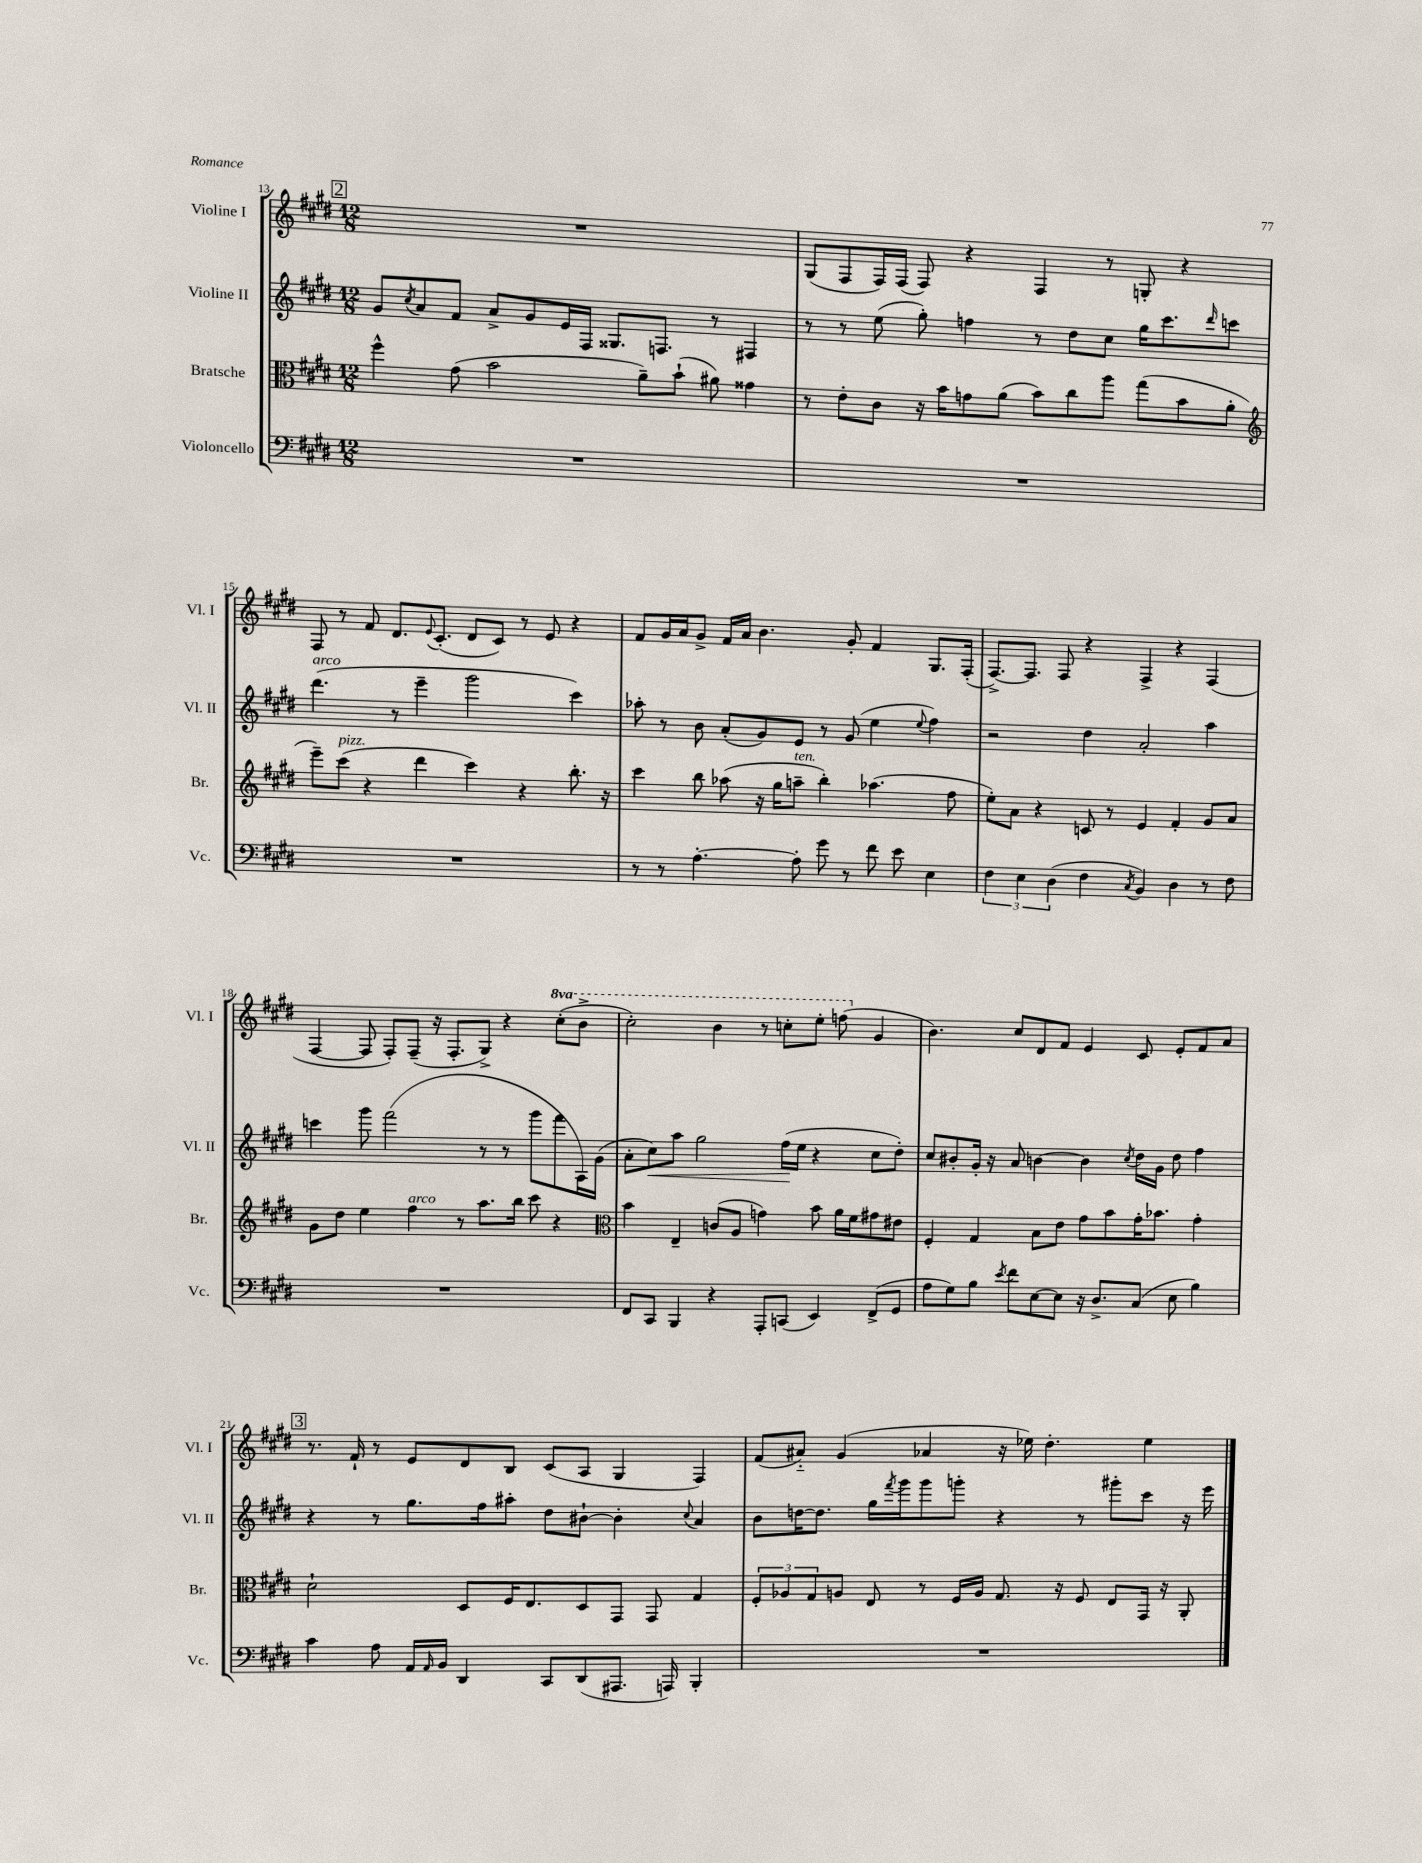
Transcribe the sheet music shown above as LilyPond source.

<<
\new StaffGroup <<
\new Staff = "s0" \with { instrumentName = "Violine I" shortInstrumentName = "Vl. I" } {
    \clef treble \key e \major \numericTimeSignature \time 12/8 \set Staff.ottavationMarkups = #ottavation-simple-ordinals
    \mark \markup { \box "2" } R1. |
    gis8( fis8 fis16) fis16( fis8) r4 fis4 r8 g8-. r4 |
    fis8 r8 fis'8 dis'8. \appoggiatura { e'8 } cis'8.-.( dis'8 cis'8) r8 e'8 r4 |
    fis'8 gis'16 a'16 gis'8-> fis'16 a'16 b'4. gis'8-. fis'4 gis8. fis16-.( |
    fis8.~->) fis8. fis8 r4 fis4-> r4 fis4( |
    fis4~ fis8 fis8-.) fis8--( r16 fis8.-. gis8->) r4 \ottava #1 cis'''8-.( b''8-> |
    cis'''2-.) b''4 r8 c'''8-. e'''8-. f'''8( \ottava #0 gis'4 |
    b'4.) cis''8 dis'8 fis'8 e'4 cis'8 e'8-. fis'8 a'8 |
    \mark \markup { \box "3" } r8. fis'16-! r8 e'8 dis'8 b8 cis'8( a8 gis4 fis4) |
    fis'8( ais'8-_) gis'4( aes'4 r16 ees''16) dis''4.-. ees''4 \bar "|." |
}
\new Staff = "s1" \with { instrumentName = "Violine II" shortInstrumentName = "Vl. II" } {
    \clef treble \key e \major \numericTimeSignature \time 12/8
    \mark \markup { \box "2" } gis'8 \acciaccatura { cis''8 } a'8 fis'8 a'8-> gis'8 e'16 fis16 gisis8. f8. r8 fis4 |
    r8 r8 e''8( gis''8-.) f''4 r8 dis''8 cis''8 gis''16 cis'''8. \grace { dis'''16 } c'''8 |
    dis'''4.^\markup { \italic "arco" }( r8 e'''4-- gis'''2 cis'''4) |
    aes''8-. r8 b'8 a'8-.( gis'8) e'8 r8 gis'8( e''4 \appoggiatura { e''8 } fis''4) |
    r2 dis''4 a'2-. a''4 |
    c'''4 gis'''8 fis'''2( r8 r8 gis'''8 fis'''8 a16) gis'16( |
    a'8-. cis''8\<) a''8 gis''2 fis''16\!( e''16 r4 cis''8 dis''8-.) |
    cis''8 bis'8-. gis'16-. r16 a'8 b'4~ b'4 \acciaccatura { cis''8 } dis''16 gis'16 dis''8 fis''4 |
    \mark \markup { \box "3" } r4 r8 gis''8. fis''16 ais''8-. dis''8 bis'8~-! bis'4-. \appoggiatura { cis''8 } a'4 |
    b'8 d''16~ d''8. gis''16 \acciaccatura { fis'''8 } gis'''16 gis'''8 g'''8-. r4 r8 gis'''8-. cis'''8 r16 e'''16 \bar "|." |
}
\new Staff = "s2" \with { instrumentName = "Bratsche" shortInstrumentName = "Br." } {
    \clef alto \key e \major \numericTimeSignature \time 12/8
    \mark \markup { \box "2" } fis''4-^ gis'8( b'2 a'8--) b'8-!( ais'8) gisis'4 |
    r8 e'8-. cis'8 r16 b'16 g'8 a'8( b'8) cis''8 a''8 gis''8( b'8 a'8-. |
    \clef treble e'''8--) cis'''8^\markup { \italic "pizz." }( r4 dis'''4 cis'''4) r4 b''8.-. r16 |
    cis'''4 b''8 aes''8( r16 gis''16 a''8--^\markup { \italic "ten." } b''4-.) aes''4.( fis''8 |
    e''8-.) a'8 r4 c'8 r8 e'4 fis'4-. gis'8 a'8 |
    gis'8 dis''8 e''4 fis''4^\markup { \italic "arco" } r8 a''8. b''16 cis'''8 r4 |
    \clef alto b'4 e4-- c'8( a8 g'4) b'8 a'16 fis'16 gis'8 eis'8 |
    fis4-. gis4 b8 e'8 gis'8 b'8 gis'16-. bes'8. gis'4-. |
    \mark \markup { \box "3" } dis'2-! dis8 fis16 e8. dis8 gis,8 gis,8 gis4 |
    \tuplet 3/2 { fis8-. aes8 gis8 } a8 e8 r8 fis16 a16 gis8. r16 fis8 e8 gis,16 r16 a,8-. \bar "|." |
}
\new Staff = "s3" \with { instrumentName = "Violoncello" shortInstrumentName = "Vc." } {
    \clef bass \key e \major \numericTimeSignature \time 12/8
    \mark \markup { \box "2" } R1. |
    R1. |
    R1. |
    r8 r8 a4.~-. a8-. gis'8 r8 fis'8 e'8 e4 |
    \tuplet 3/2 { fis4 e4 dis4( } fis4 \acciaccatura { cis8 } b,4) dis4 r8 fis8 |
    R1. |
    fis,8 cis,8 b,,4 r4 a,,8-. c,8( e,4) fis,8->( gis,8 |
    a8 gis8) b8 \acciaccatura { e'8 } fis'8 e8~ e8 r16 dis8.-> cis8( e8 b4) |
    \mark \markup { \box "3" } cis'4 a8 a,16 \grace { a,16 } b,16 dis,4 cis,8 dis,8( ais,,8. a,,16) b,,4-. |
    R1. \bar "|." |
}
>>
>>
\layout { \context { \Score currentBarNumber = #13 } }
